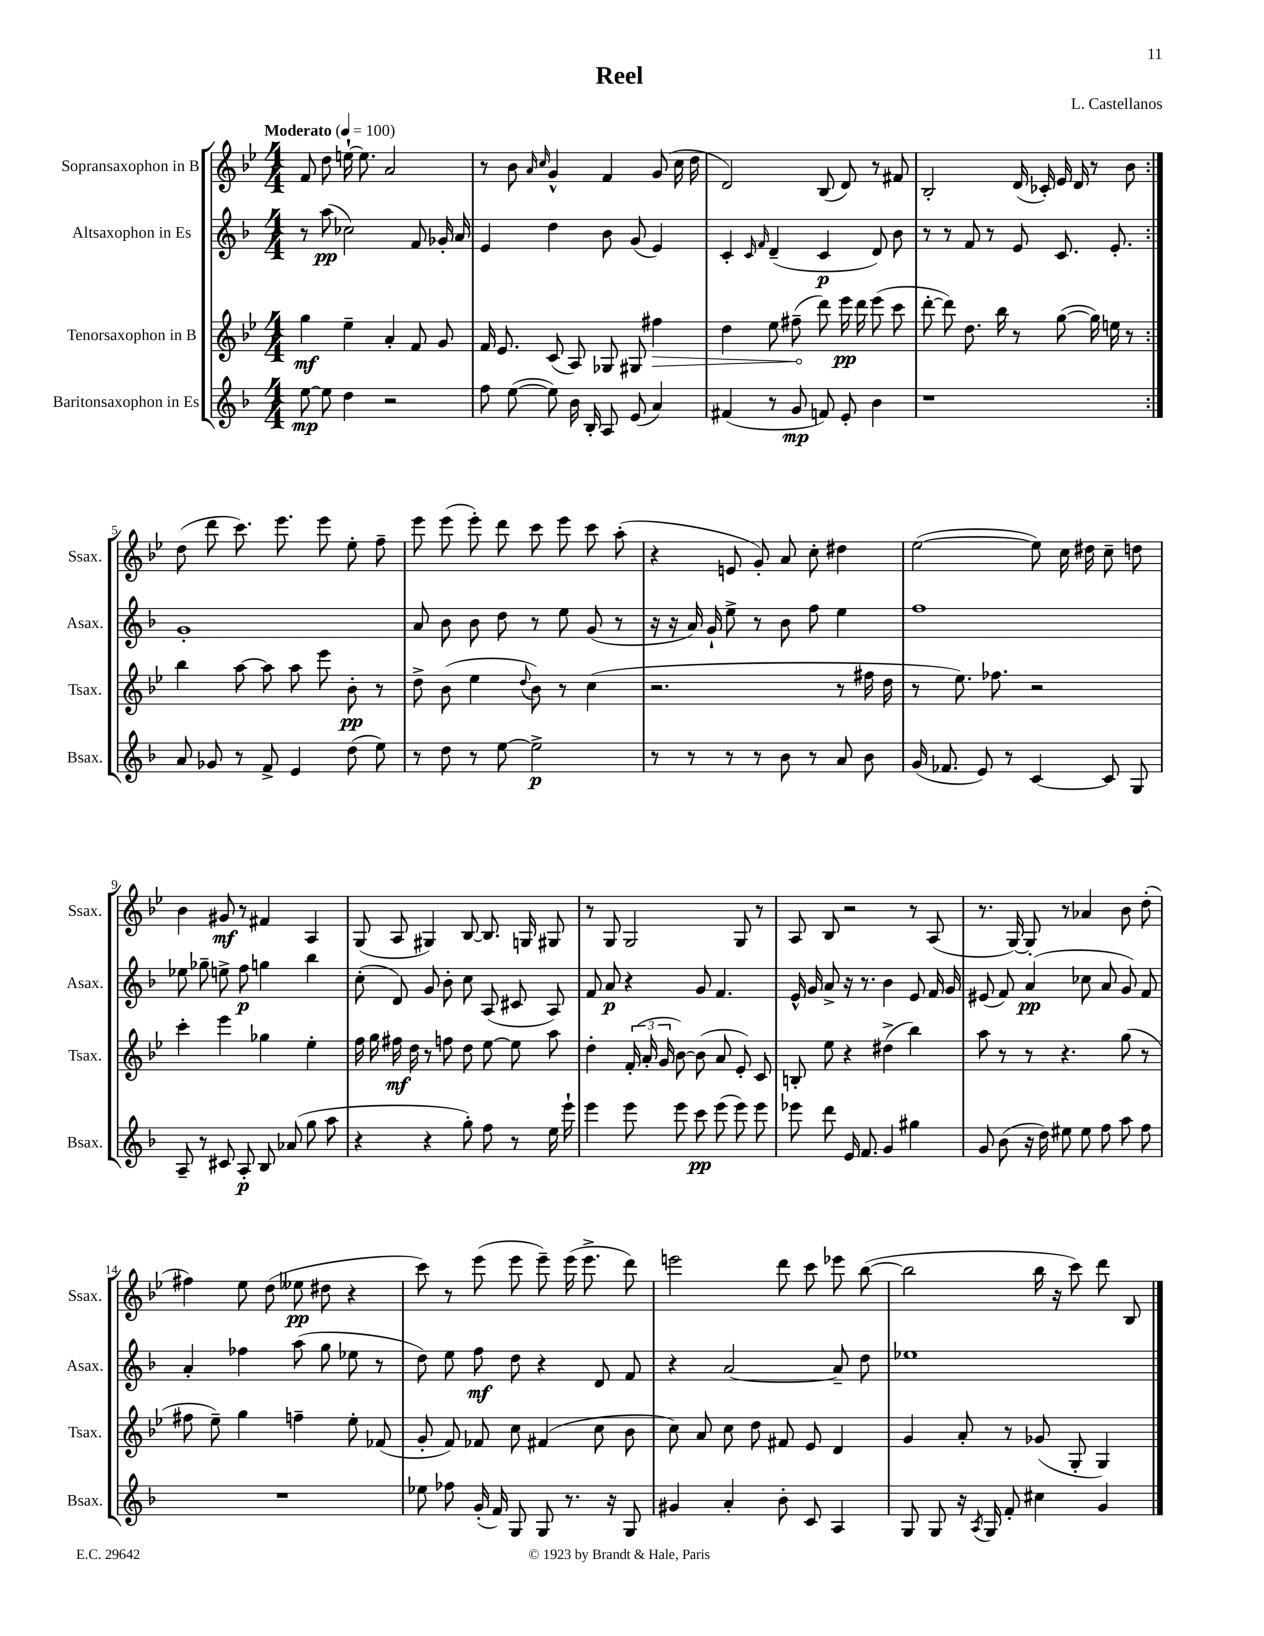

**kern	**kern	**kern	**kern
*staff4	*staff3	*staff2	*staff1
*clefG2	*clefG2	*clefG2	*clefG2
*k[b-]	*k[b-e-]	*k[b-]	*k[b-e-]
*M4/4	*M4/4	*M4/4	*M4/4
*MM100	*MM100	*MM100	*MM100
[8ee\	4gg\	8r	8f/
8ee\]	.	(8aa\	8dd\
4dd\	4ee-~\	2cc-\)	[16ee`\
.	.	.	8.ee\]
2r	4a'/	.	2a/
.	8f/	8f/	.
.	8g/	16g-'/	.
.	.	16a/	.
=	=	=	=
8ff\	16f/	4e/	8r
.	8.e-/	.	.
([8ee\	.	.	8b-\
.	.	.	16qqa/
.	.	.	16qqcc/
8ee\])	(8c/	4dd\	4g^^/
16b-\	8A/)	.	.
16B-'/	.	.	.
8A/	8G-/	8b-\	4f/
(8e/	8G#/	(8g/	.
4a/)	4ff#\	4e/)	(8g/
.	.	.	16cc\
.	.	.	16dd\
=	=	=	=
(4f#/	4dd\	4c'/	2d/)
.	.	16qqc/	.
.	.	16qqf/	.
8r	8ee-\	(4d~/	.
8g/	(8ff#~\	.	.
8f/)	8ddd\)	4c/	(8B-/
8e'/	16eee-\	.	8d/)
.	16ddd\	.	.
4b-\	(8eee-\	8d/)	8r
.	8ccc\	8b-\	8f#/
=	=	=	=
1r	[8ddd'\	8r	2B-'/
.	8ddd\])	8r	.
.	8.dd\	8f/	.
.	.	8r	.
.	16bb-\	.	.
.	8r	8e/	(16d/
.	.	.	16c-'/)
.	([8gg\	8.c/	16e-/
.	.	.	16d/
.	16gg\])	.	8r
.	16ee\	8.e'/	.
.	8r	.	8b-\
=:|!	=:|!	=:|!	=:|!
8a/	4bb-\	1g'	(8dd\
8g-/	.	.	8ddd\
8r	[8aa\	.	8.ccc\)
8f^/	8aa\]	.	.
.	.	.	8.eee-\
4e/	8aa\	.	.
.	8eee-\	.	8eee-\
(8dd\	8b-'\	.	8ee-'\
8ee\)	8r	.	8ff~\
=	=	=	=
8r	8dd^\	8a/	8eee-\
8dd\	(8b-\	8b-\	(8eee-\
8r	4ee-\	8b-\	8eee-'\)
[8ee\	.	8dd\	8ddd\
.	8qqdd/	.	.
2ee^\]	8b-\)	8r	8ccc\
.	8r	8ee\	8eee-\
.	(4cc\	(8g/	8ccc\
.	.	8r	(8aa'\
=	=	=	=
8r	2.r	16r	4r
.	.	16r	.
8r	.	16a/)	.
.	.	16g`/	.
8r	.	8ee^\	8e/
8r	.	8r	8g'/)
8b-\	.	8b-\	8a/
8r	.	8ff\	8cc'\
8a/	8r	4ee\	4dd#\
8b-\	16ff#\	.	.
.	16dd\	.	.
=	=	=	=
(16g/	8r	1ff	([2ee-\
8.f-/	.	.	.
.	8.ee-\)	.	.
8e/)	.	.	.
.	8.ff-\	.	.
8r	.	.	.
[4c/	2r	.	8ee-\])
.	.	.	16cc\
.	.	.	16dd#\
8c/]	.	.	8cc~\
8G/	.	.	8dd\
=	=	=	=
8A~/	4ccc'\	8ee-\	4b-\
8r	.	8gg-~\	.
8c#/	4eee-\	8ee^\	8g#/
8A'/	.	8ff\	8r
8B-/	4gg-\	4gg\	4f#/
(8a-/	.	.	.
8gg\	4ee-'\	4bb-\	4A/
8aa\	.	.	.
=	=	=	=
4r	16ff\	(8cc'\	(8G/
.	16gg\	.	.
.	16ff#\	8d/)	8A/
.	16dd\	.	.
4r	8r	8g/	4G#/)
.	8ff\	8b-'\	.
8gg'\)	8dd\	8cc\	[8B-/
8ff\	[8ee-\	(8A/	8.B-/]
8r	8ee-\]	8c#/	.
.	.	.	16G/
16ee\	8aa\	8A/)	8G#/
16eee`\	.	.	.
=	=	=	=
4eee\	4dd'\	8f/	8r
.	.	8a/	8G/
8eee\	(24f'/	4r	2G/
.	24a'/	.	.
.	24g/	.	.
8eee\	[8b-\)	.	.
8ccc\	(8b-\]	8g/	.
(8eee\	8a/	4.f/	.
8eee\)	8e-'/)	.	8G/
8eee\	8c/	.	8r
=	=	=	=
8eee-\	8B'/	16e^^/	8A/
.	.	16g/	.
8ddd\	8ee-\	8a^/	8B-/
16e/	4r	16r	2r
8.f/	.	8.r	.
4g/	(4dd#^\	4b-\	.
4gg#\	4bb-\)	8e/	8r
.	.	16f/	(8A/
.	.	16g/	.
=	=	=	=
8g/	8aa\	(8e#/	8.r
(8b-\	8r	8f/)	.
.	.	.	[16G/)
16r	8r	(4a/	8G'/]
16dd\)	.	.	.
8ee#\	4.r	.	8r
8ee#\	.	8cc-\	4a-/
8ff\	.	8a/	.
8aa\	(8gg\	8g/)	8b-\
8ff\	8r	8f/	(8dd'\
=	=	=	=
1r	8ff#\	4a'/	4ff#\)
.	8ee-~\)	.	.
.	4gg\	4ff-\	8ee-\
.	.	.	(8dd\
.	4ff~\	(8aa\	8ee--\
.	.	8gg\	8dd#\
.	8ee-'\	8ee-\	4r
.	(8f-/	8r	.
=	=	=	=
8ee-\	8g'/	8dd\)	8ccc\)
8ff-\	8f/)	8ee\	8r
(16g'/	8f-/	8ff\	(8eee-\
16f/)	.	.	.
8G/	8cc\	8dd\	8eee-\
8G/	(4f#/	4r	8eee-~\)
8.r	.	.	(16eee-\
.	.	.	8.eee-^\
.	8cc\	8d/	.
16r	.	.	.
8G/	8b-\	8f/	8ddd\)
=	=	=	=
4g#/	8cc\)	4r	2eee\
.	8a/	.	.
4a'/	8cc\	[2a/	.
.	8dd\	.	.
8b-'\	8f#/	.	8ddd\
8c/	8e-/	.	8ccc\
4A/	4d/	8a~/]	8eee-\
.	.	8dd\	([8bb-\
=	=	=	=
8G/	4g/	1ee-	2bb-\]
8G/	.	.	.
16r	8a'/	.	.
8qA/	.	.	.
16G/	.	.	.
8f'/	8r	.	.
4cc#\	(8g-/	.	16bb-\
.	.	.	16r
.	8G'/	.	8ccc\)
4g/	4G/)	.	8ddd\
.	.	.	8B-/
==	==	==	==
*-	*-	*-	*-
